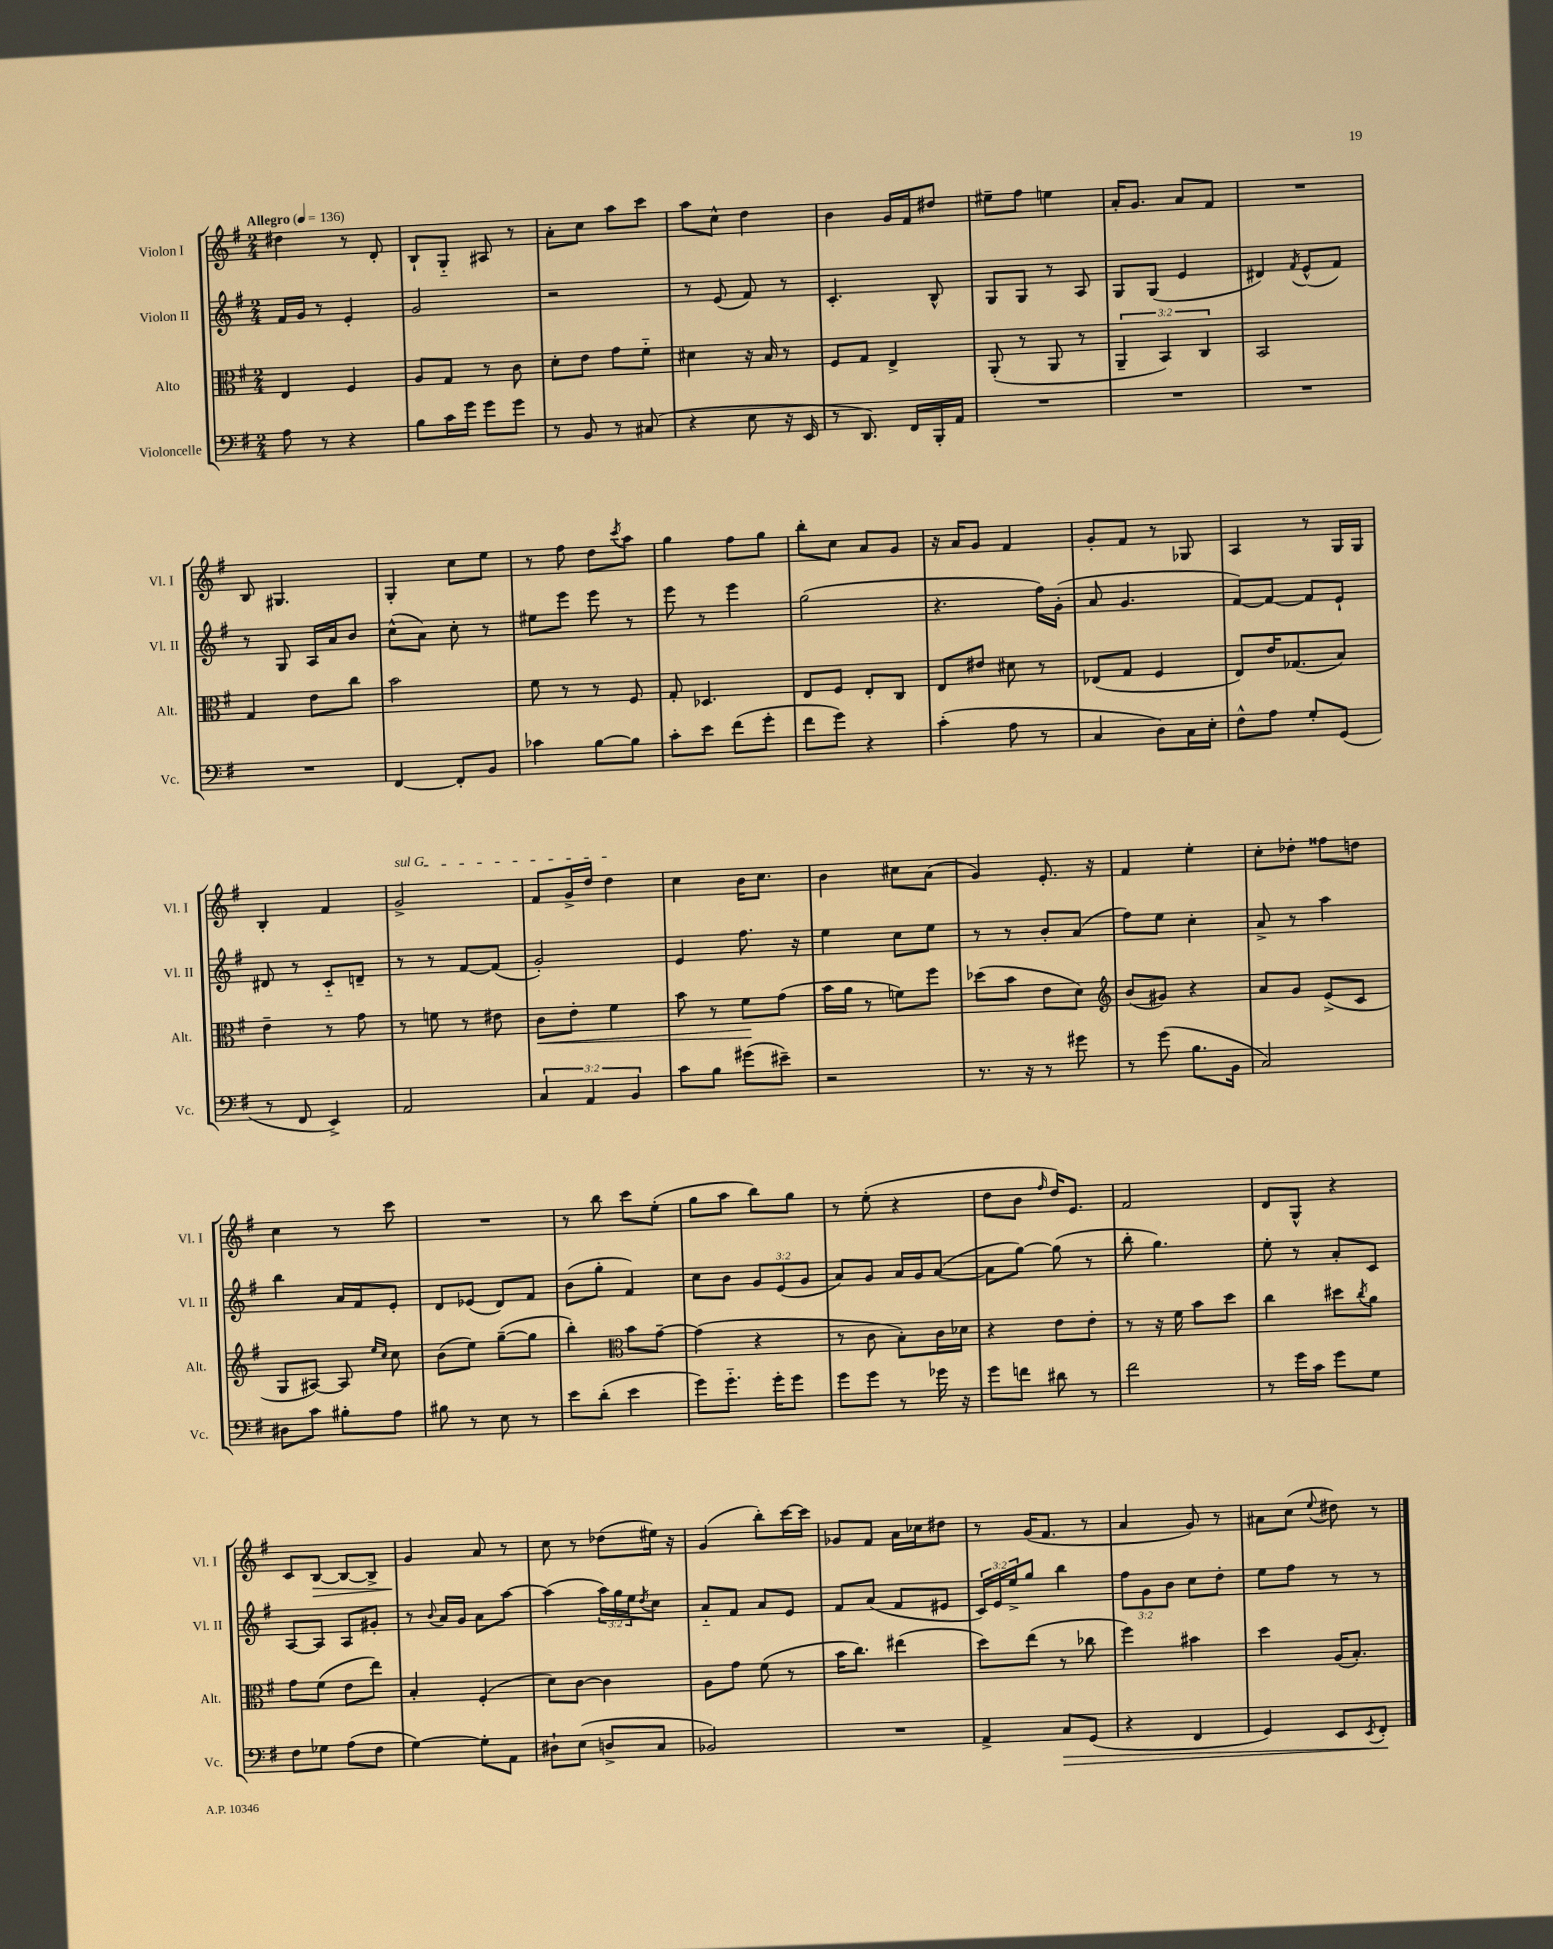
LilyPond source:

<<
\new StaffGroup <<
\new Staff = "s0" \with { instrumentName = "Violon I" shortInstrumentName = "Vl. I" } {
    \clef treble \key g \major \numericTimeSignature \time 2/4 \tempo "Allegro" 4 = 136
    dis''4 r8 d'8-. |
    b8-! g8-_ ais8 r8 |
    a'8-. c''8 a''8 c'''8 |
    a''8 c''8-^ d''4 |
    b'4 g'16 fis'16 dis''8 |
    eis''8-- fis''8 e''4 |
    a'16-. g'8. a'8 fis'8 |
    R2 |
    b8 gis4. |
    g4-. c''8 e''8 |
    r8 fis''8 d''8 \acciaccatura { c'''8 } a''8 |
    g''4 fis''8 g''8 |
    b''8-. c''8 a'8 g'8 |
    r16 a'16 g'8 fis'4 |
    g'8-. fis'8 r8 ges8 |
    a4 r8 g16 g16 |
    b4-. fis'4 |
    \once \override TextSpanner.bound-details.left.text = \markup { \italic "sul G" } g'2->\startTextSpan |
    fis'8 g'16-> d''16 d''4\stopTextSpan |
    c''4 b'16 c''8. |
    b'4 cis''8 a'8( |
    g'4) e'8.-. r16 |
    fis'4 e''4-. |
    c''8-. des''8-. fisis''8 d''8 |
    c''4 r8 c'''8 |
    R2 |
    r8 b''8 c'''8 e''8-.( |
    g''8 a''8 b''8) g''8 |
    r8 e''8-.( r4 |
    d''8 b'8 \grace { fis''16 } d''16) e'8. |
    fis'2 |
    d'8 g8-^ r4 |
    c'8 b8~\> b8~ b8-> |
    g'4\! a'8 r8 |
    c''8 r8 des''8( eis''16) r16 |
    g'4( b''8-.) c'''16~ c'''16 |
    ges'8 fis'8 a'16 ces''16 dis''8 |
    r8 g'16( fis'8. r8 |
    a'4 g'8) r8 |
    ais'8 c''8( \appoggiatura { e''8 } dis''8) r8 \bar "|." |
}
\new Staff = "s1" \with { instrumentName = "Violon II" shortInstrumentName = "Vl. II" } {
    \clef treble \key g \major \numericTimeSignature \time 2/4 \override Staff.TupletNumber.text = #tuplet-number::calc-fraction-text
    fis'16 g'16 r8 e'4-. |
    g'2 |
    r2 |
    r8 e'8( fis'8) r8 |
    c'4.-. b8-^ |
    g8 g8 r8 a8 |
    g8 g8( e'4 |
    dis'4) \acciaccatura { fis'8 } e'8-^( fis'8) |
    r8 g8 a16 a'16 b'8 |
    c''8-^( a'8) c''8-. r8 |
    eis''8 e'''8 e'''8 r8 |
    e'''8 r8 e'''4 |
    g''2( |
    r4. fis''16) g'16-.( |
    a'8 g'4. |
    fis'8~) fis'8~ fis'8 e'8-! |
    dis'8 r8 c'8-_ d'8-- |
    r8 r8 fis'8~ fis'8( |
    g'2-.) |
    e'4 fis''8. r16 |
    e''4 c''8 e''8 |
    r8 r8 b'8-. a'8( |
    fis''8) e''8 c''4-. |
    a'8-> r8 a''4 |
    b''4 a'16 fis'16 e'8-. |
    d'8 ees'8( d'8) fis'8 |
    b'8( g''8-. fis'4) |
    c''8 b'8 \tuplet 3/2 { g'8 e'8( g'8 } |
    a'8) g'8 a'16 g'16 a'8~( |
    a'8 g''8~) g''8( r8 |
    b''8-. g''4.) |
    e''8-. r8 a'8-. c'8 |
    a8~ a8 a8 gis'8-. |
    r8 \appoggiatura { b'8 } a'16 g'16 a'8 a''8~ |
    a''4( \tuplet 3/2 { a''16) g''16 e''16 } \acciaccatura { d''8 } c''8 |
    a'8-_ fis'8 a'8 e'8 |
    fis'8 a'8( fis'8 eis'8 |
    \tuplet 3/2 { c'16) e'16 e''16-> } g''8 b''4 |
    \tuplet 3/2 { fis''8 g'8 b'8 } c''8 d''8-. |
    e''8 fis''8 r8 r8 \bar "|." |
}
\new Staff = "s2" \with { instrumentName = "Alto" shortInstrumentName = "Alt." } {
    \clef alto \key g \major \numericTimeSignature \time 2/4 \override Staff.TupletNumber.text = #tuplet-number::calc-fraction-text
    e4 fis4 |
    a8 g8 r8 c'8 |
    d'8-. e'8 g'8 fis'8-_ |
    dis'4 r16 b16 r8 |
    fis8 g8 e4-> |
    a,8-.( r8 a,8 r8 |
    \tuplet 3/2 { a,4-- b,4) c4 } |
    b,2 |
    g4 e'8 c''8 |
    b'2 |
    fis'8 r8 r8 fis8 |
    g8-. des4. |
    e8 fis8 e8-. c8 |
    e8 eis'8 dis'8 r8 |
    ees8( g8 fis4 |
    e8) e'16 ges8.( b8) |
    e'4-- r8 g'8 |
    r8 f'8 r8 eis'8 |
    c'8\< e'8-. fis'4 |
    b'8 r8 fis'8\! g'8( |
    b'16 a'16 r8 f'8) fis''8 |
    des''8( b'8 e'8 d'8) |
    \clef treble b'8( gis'8) r4 |
    a'8 g'8 e'8->( c'8 |
    g8 ais8~) ais8 \grace { e''16 c''16 } c''8 |
    b'8( e''8) g''8~--( g''8 |
    b''4-.) \clef alto b'8 g'8~-- |
    g'4( r4 |
    r8 c'8 b8-.) c'16 des'16 |
    r4 e'8 e'8-. |
    r8 r16 fis'16 b'8 d''8 |
    c''4 dis''8 \acciaccatura { c''8 } a'8 |
    g'8 fis'8( e'8 e''8) |
    b4-. fis4-.( |
    d'8) c'8~ c'4 |
    a8 g'8 fis'8( r8 |
    b'16 c''8.) eis''4( |
    d''8) e''8( r8 ces''8 |
    fis''4) bis'4 |
    d''4 a16( b8.-.) \bar "|." |
}
\new Staff = "s3" \with { instrumentName = "Violoncelle" shortInstrumentName = "Vc." } {
    \clef bass \key g \major \numericTimeSignature \time 2/4 \override Staff.TupletNumber.text = #tuplet-number::calc-fraction-text
    a8 r8 r4 |
    b8 c'16 g'16 g'8 g'8 |
    r8 b,8 r8 cis8( |
    r4 e8 r16 e,16 |
    r8 d,8.) fis,16 b,,16-. a,16 |
    R2 |
    R2 |
    R2 |
    R2 |
    fis,4~ fis,8-. b,8 |
    ces'4 b8~ b8 |
    c'8-. e'8 fis'8( g'8-. |
    fis'8 g'8) r4 |
    c'4-.( a8 r8 |
    c4 d8) c16 e16-. |
    fis8-^ a8 g8-. g,8( |
    r8 fis,8 e,4->) |
    a,2 |
    \tuplet 3/2 { c4 a,4 b,4 } |
    c'8 b8 gis'8( eis'8--) |
    r2 |
    r8. r16 r8 gis'8 |
    r8 g'8( b8. b,16 |
    c2) |
    dis8 c'8 bis8-. a8 |
    bis8 r8 e8 r8 |
    e'8 d'8-.( e'4 |
    g'8) g'8.-_ g'16-. g'8 |
    g'8 g'8 r8 ges'16 r16 |
    g'8 f'8 dis'8 r8 |
    fis'2 |
    r8 g'16 c'16 g'8 g8 |
    fis8 ges8 a8( fis8 |
    g4~) g8-. a,8 |
    dis8-! e8( d8-> c8 |
    bes,2) |
    R2 |
    a,4-> c8\> g,8( |
    r4 fis,4 |
    g,4) e,8 \acciaccatura { e,8 } fis,8-.\! \bar "|." |
}
>>
>>
\layout { \context { \Score \remove "Bar_number_engraver" } }
